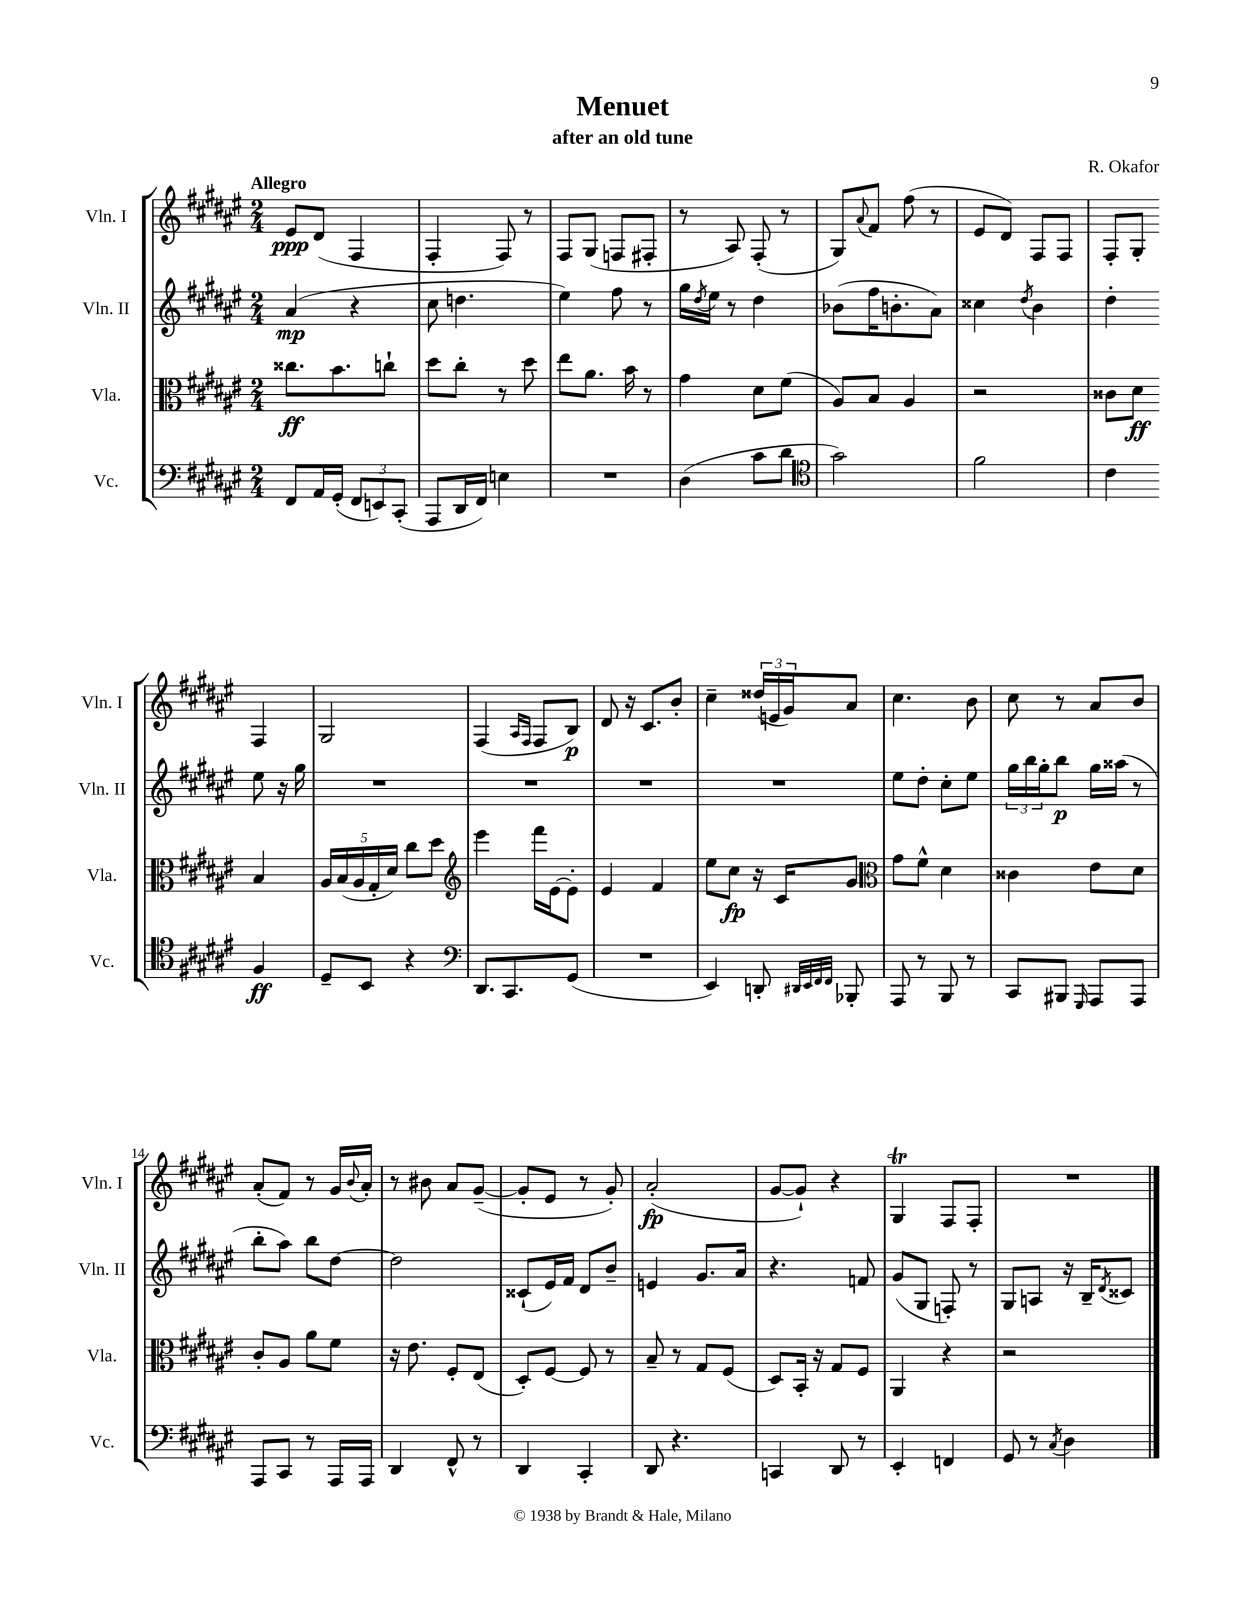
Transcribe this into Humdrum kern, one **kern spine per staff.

**kern	**kern	**kern	**kern
*staff4	*staff3	*staff2	*staff1
*clefF4	*clefC3	*clefG2	*clefG2
*k[f#c#g#d#a#e#]	*k[f#c#g#d#a#e#]	*k[f#c#g#d#a#e#]	*k[f#c#g#d#a#e#]
*M2/4	*M2/4	*M2/4	*M2/4
8FF#/L	8.cc##\L	(4a#/	8e#/L
16AA#/L	.	.	(8d#/J
(16GG#'/JJ	8.b\	.	.
12FF#/L	.	4r	4F#/
12EE/)	.	.	.
.	8cc`\J	.	.
(12CC#'/J	.	.	.
=	=	=	=
8AAA#/L	8dd#\L	8cc#\	4F#'/
16DD#/L	8cc#'\J	4.dd\	.
16FF#/JJ)	.	.	.
4E\	8r	.	8F#/)
.	8dd#\	.	8r
=	=	=	=
2r	8ee#\L	4ee#\)	8F#/L
.	8.a#\J	.	(8G#/J
.	.	8ff#\	8F/L
.	16b\	.	.
.	8r	8r	8F#'/J
=	=	=	=
(4D#\	4g#\	16gg#\LL	8r
.	.	8qdd#/	.
.	.	16ee#\JJ	.
.	.	8r	8A#/)
8c#\L	8d#\L	4dd#\	(8F#'/
8d#\J	(8f#\J	.	8r
=	=	=	=
*clefC4	*	*	*
2g#\)	8A#/L)	(8b-\L	8G#/L)
.	.	.	8qqa#/
.	8B/J	16ff#\K	8f#/J
.	.	8.b'\	.
.	4A#/	.	(8ff#\
.	.	8a#\J)	8r
=	=	=	=
2f#\	2r	4cc##\	8e#/L
.	.	.	8d#/J)
.	.	8qdd#/	.
.	.	4b\	8F#/L
.	.	.	8F#/J
=	=	=	=
4c#\	8c##\L	4dd#'\	8F#'/L
.	8d#\J	.	8G#'/J
4F#/	4B/	8ee#\	4F#/
.	.	16r	.
.	.	16gg#\	.
=	=	=	=
8D#~/L	20A#/LL	2r	2G#/
.	(20B/	.	.
.	20A#/	.	.
8BB/J	.	.	.
.	20G#'/	.	.
.	20d#/JJ)	.	.
4r	8cc#\L	.	.
.	8dd#\J	.	.
=	=	=	=
*clefF4	*clefG2	*	*
8.DD#/L	4eee#\	2r	(4F#/
8.CC#/	.	.	.
.	.	.	16qqA#/LL
.	.	.	16qqF#/JJ
.	16fff#\LL	.	8F#/L
.	[16e#\J	.	.
(8GG#/J	8e#'\]J	.	8B/J)
=	=	=	=
2r	4e#/	2r	8d#/
.	.	.	16r
.	.	.	8.c#/L
.	4f#/	.	.
.	.	.	8b'/J
=	=	=	=
4EE#/)	8ee#\L	2r	4cc#~\
.	8cc#\J	.	.
8DD'/	16r	.	(24dd##/LL
.	.	.	24e/
.	16c#/LK	.	.
.	.	.	24g#/J)
32qqDD#/LLL	.	.	.
32qqEE#/	.	.	.
32qqFF#/	.	.	.
32qqFF#/JJJ	.	.	.
8BBB-'/	8g#/J	.	8a#/J
=	=	=	=
*	*clefC3	*	*
8AAA#/	8g#\L	8ee#\L	4.cc#\
8r	8f#^^\J	8dd#'\J	.
8BBB/	4d#\	8cc#'\L	.
8r	.	8ee#\J	8b\
=	=	=	=
8CC#/L	4c##\	24gg#\LL	8cc#\
.	.	24bb\	.
.	.	24gg#'\J	.
8BBB#/J	.	8bb\J	8r
16qqGGG#/	.	.	.
8AAA#/L	8e#\L	16gg#\LL	8a#/L
.	.	(16aa##\JJ	.
8AAA#/J	8d#\J	8r	8b/J
=	=	=	=
8AAA#/L	8c#'/L	8bb'\L	(8a#'/L
8CC#/J	8A#/J	8aa#\J)	8f#/J)
8r	8a#\L	8bb\L	8r
16AAA#/LL	8f#\J	[8dd#\J	16g#/LL
.	.	.	8qqb/
16AAA#/JJ	.	.	16a#'/JJ
=	=	=	=
4DD#/	16r	2dd#\]	8r
.	8.e#\	.	.
.	.	.	8b#\
8FF#^^/	8F#'/L	.	8a#/L
8r	(8E#/J	.	([8g#~/J
=	=	=	=
4DD#/	8D#'/L)	(8c##`/L	8g#'/]L
.	[8F#/J	16e#/L)	8e#/J
.	.	16f#/JJ	.
4CC#'/	8F#/]	8d#/L	8r
.	8r	8b~/J	8g#'/)
=	=	=	=
8DD#/	8B~/	4e/	(2a#'/
4.r	8r	.	.
.	8G#/L	8.g#/L	.
.	(8F#/J	.	.
.	.	16a#/Jk	.
=	=	=	=
4CC/	8D#/L)	4.r	[8g#/L
.	16BB'/Jk	.	8g#`/]J)
.	16r	.	.
8DD#/	8G#/L	.	4r
8r	8F#/J	8f/	.
=	=	=	=
4EE#'/	4AA#/	(8g#/L	4G#/
.	.	8G#/J	.
4FF/	4r	8F'/)	8F#/L
.	.	8r	8F#'/J
=	=	=	=
8GG#/	2r	8G#/L	2r
8r	.	8A/J	.
8qC#/	.	.	.
4D#\	.	16r	.
.	.	16B~/LK	.
.	.	8qd#/	.
.	.	8c##/J	.
==	==	==	==
*-	*-	*-	*-
